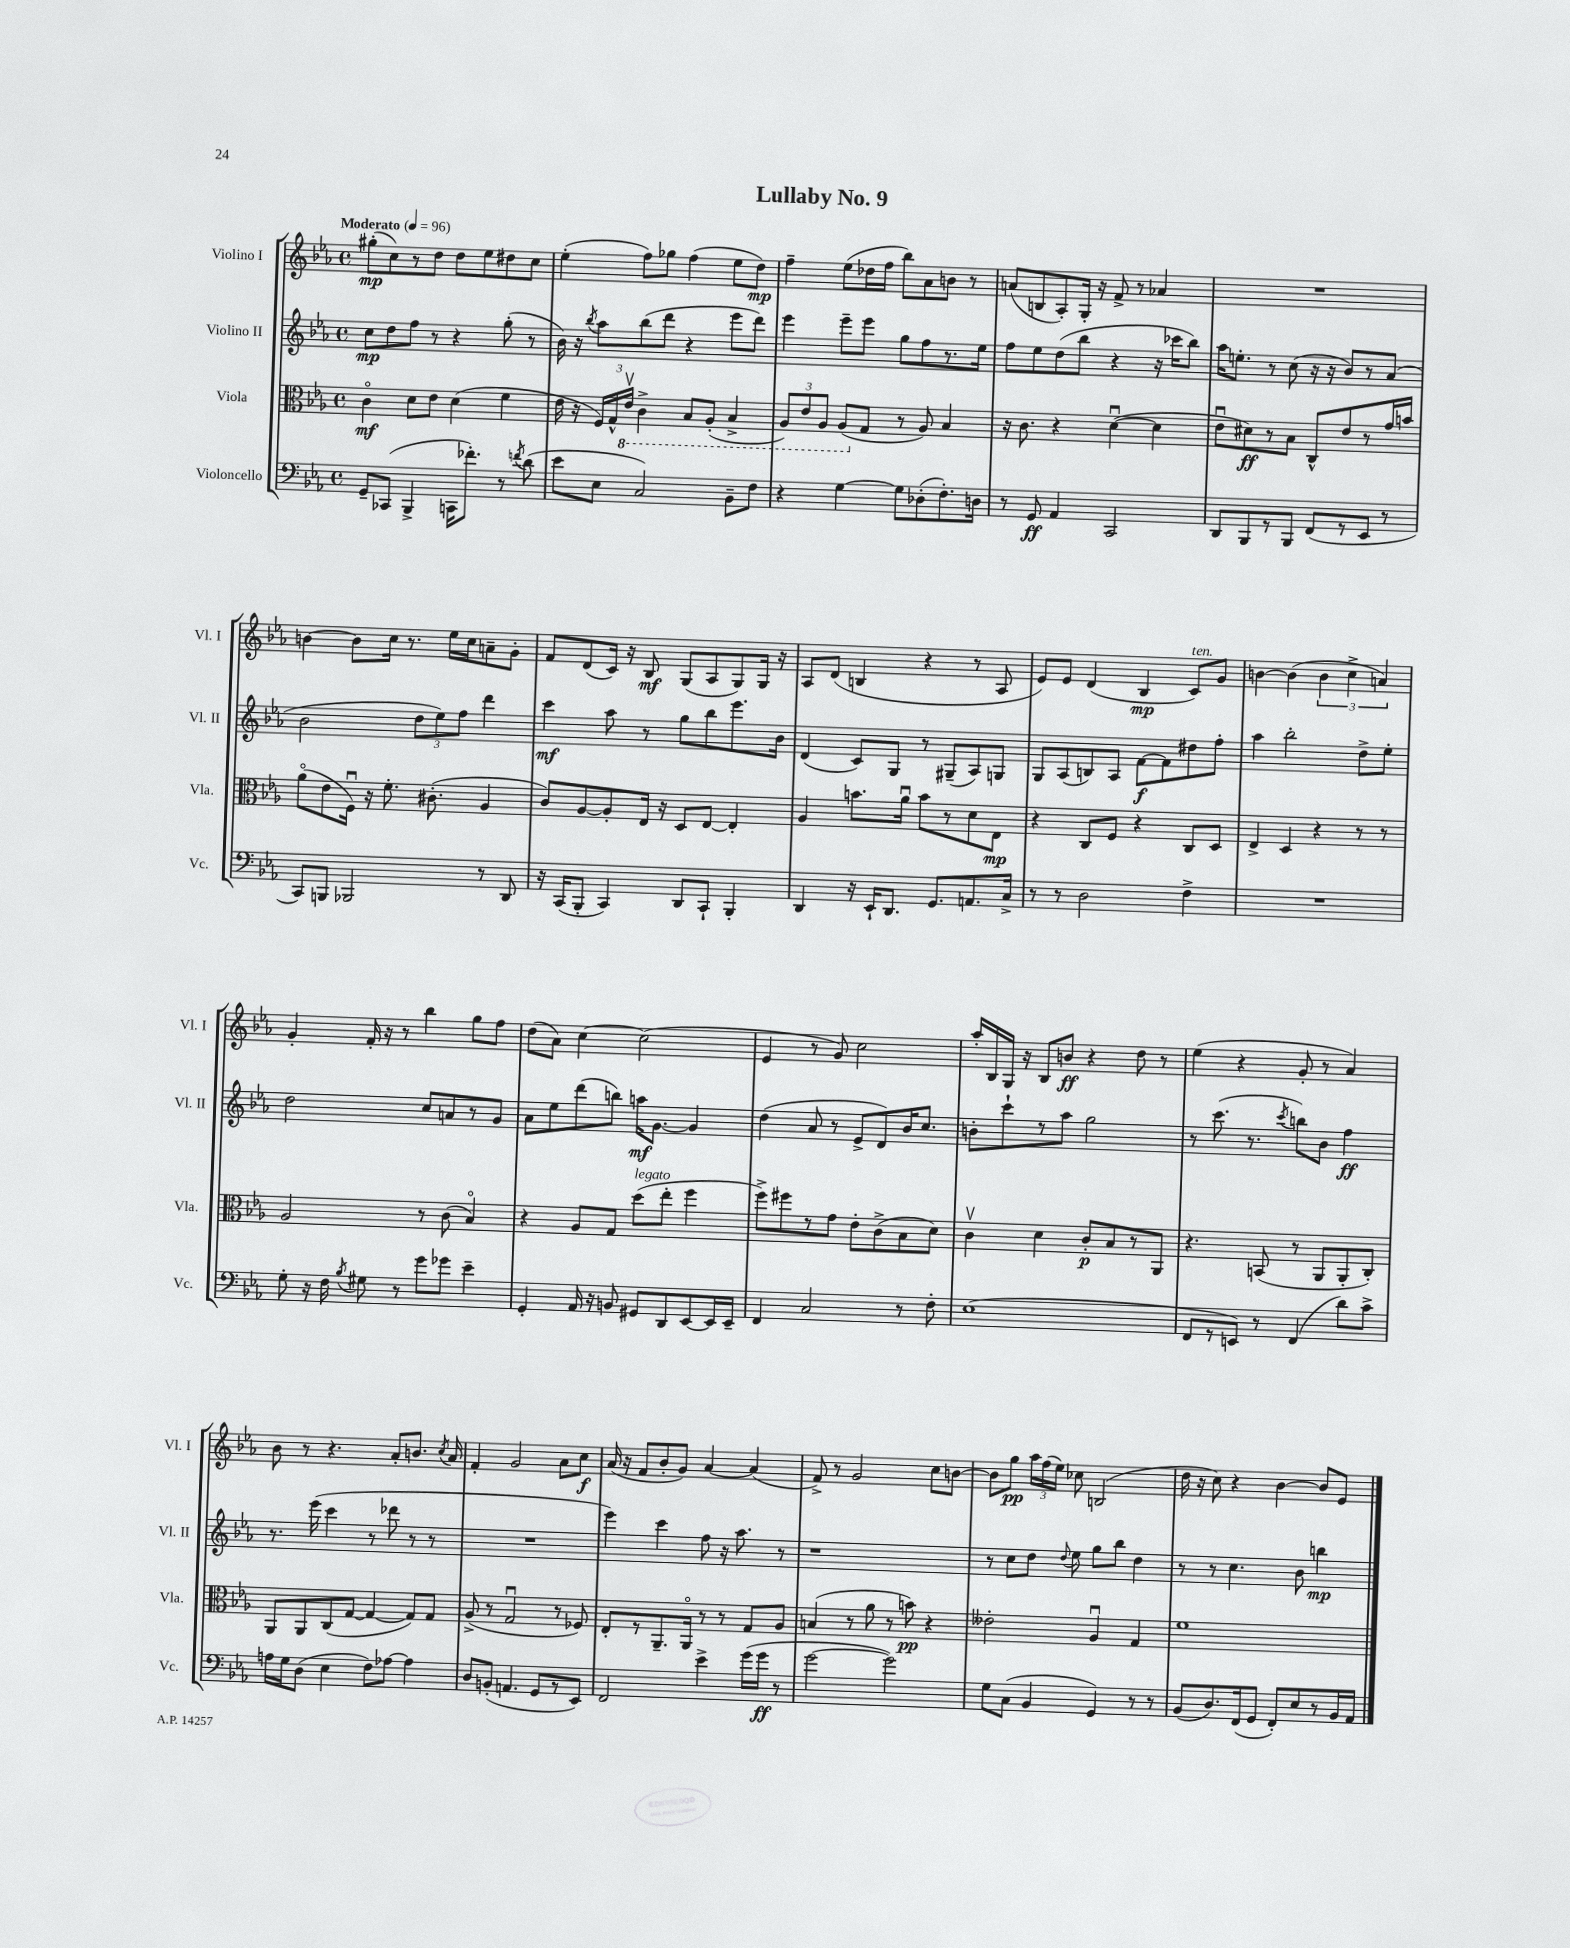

**kern	**kern	**kern	**kern
*staff4	*staff3	*staff2	*staff1
*clefF4	*clefC3	*clefG2	*clefG2
*k[b-e-a-]	*k[b-e-a-]	*k[b-e-a-]	*k[b-e-a-]
*M4/4	*M4/4	*M4/4	*M4/4
*met(c)	*met(c)	*met(c)	*met(c)
*MM96	*MM96	*MM96	*MM96
8GG~	4co	8cc	(8gg#'
(8CC-	.	8dd	8cc)
4BBB-^	8d	8ff	8r
.	8e-	8r	8dd
16CC	(4d	4r	8dd
8.f-')	.	.	.
.	.	.	8ee-
8r	4f	(8gg'	8dd#
8qf	.	.	.
(8d	.	8r	8cc
=	=	=	=
8e-	16e-	16b-)	(4ee-'
.	16r	16r	.
.	.	8qbb-	.
8E-	24F)	8aa-	.
.	24G^^	.	.
.	24E-v	.	.
2C)	4C^	(8bb-	8ff)
.	.	8ddd	8gg-
.	8BB-	4r	(4ff
.	(8AA-'	.	.
8BB-~	4BB-^	8eee-	8ee-
8F	.	8ddd)	8dd)
=	=	=	=
4r	12AA-)	4eee-	4ff~
.	12E-	.	.
.	12AA-	.	.
[4G	(8AA-	8eee-~	(8ee-
.	8G	8eee-	16dd-
.	.	.	16ff
8G]	8r	8gg	8bb-)
(8D-'	8A-)	8ff	8a-
8.F')	4B-	8.r	8b
.	.	.	8r
16D	.	16ee-	.
=	=	=	=
8r	16r	8ff	(8a
.	8.c	.	.
8GG	.	8ee-	8B
4AA-	4r	(8dd	8A-')
.	.	8bb-	16G'
.	.	.	16r
2CC	([4du	4r	8f^
.	.	.	8r
.	4d]	16r	4a-
.	.	16ccc-	.
.	.	8bb-)	.
=	=	=	=
8DD	8e-u	16aa-	1r
.	.	8.ee'	.
8BBB-	8d#)	.	.
8r	8r	8r	.
8BBB-	8B-	(8cc	.
(8FF	8C^^	16r	.
.	.	16r	.
8r	8e-	8b-)	.
8EE-	8r	8r	.
8r	16g	(8a-	.
.	16b	.	.
=	=	=	=
8CC)	(8a-o	2b-	[4b
8BBB	8e-	.	.
2BBB-	16Fu)	.	8b]
.	16r	.	.
.	8.f'	.	16cc
.	.	.	8.r
.	.	12dd	.
.	(8.c#'	.	.
.	.	12ee-)	.
.	.	.	16ee-
.	.	12ff	.
.	.	.	16cc
8r	4A-	4ddd	8a~
8DD	.	.	8g'
=	=	=	=
16r	8c)	4ccc	8f
(16CC	.	.	.
8BBB-'	[8A-	.	(8d
4CC)	8A-']	8aa-	16c)
.	.	.	16r
.	16E-	8r	8B-
.	16r	.	.
8DD	8D	8gg	(8G
8CC`	[8E-	8bb-	8A-
4BBB-'	4E-']	8.eee-	8G)
.	.	.	16G
.	.	16b-	16r
=	=	=	=
4DD	4A-	(4d	8A-
.	.	.	(8d
16r	8.b	8c)	4B
16EE-`	.	.	.
8.DD	.	8G	.
.	16a-u	.	.
.	8b	8r	4r
8.GG	.	.	.
.	8r	(8G#~	.
8.AA	8d	8A-)	8r
.	8E-	8G	8A-
16C^	.	.	.
=	=	=	=
8r	4r	8G	8e-)
8r	.	(8A-	8e-
2D	8C	8B)	(4d
.	8F	8A-	.
.	4r	[8f	4B-
.	.	8f]	.
4F^	8C	8dd#	8c)
.	8D	8ff'	8g
=	=	=	=
1r	4E-^	4aa-	[4b
.	4D	2bb-'	(4b]
.	4r	.	6b
.	.	.	6cc^
.	8r	8dd^	.
.	.	.	6a)
.	8r	8ee-'	.
=	=	=	=
8G'	2A-	2dd	4g'
16r	.	.	.
16F	.	.	.
8qB-	.	.	.
8G#	.	.	16f'
.	.	.	16r
8r	.	.	8r
8g	8r	8cc	4bb-
8g-	(8c	8a	.
4e-~	4B-o)	8r	8gg
.	.	8g	8ff
=	=	=	=
4GG'	4r	8a-	(8dd
.	.	8ee-	8a-)
16AA-	8A-	(8ddd	[4cc
16r	.	.	.
8BB	8G	8bb)	.
8GG#	(8dd	16aa	(2cc]
.	.	[8.g	.
8DD	8ee-'	.	.
[8EE-	4ff	4g]	.
16EE-]	.	.	.
16EE-~	.	.	.
=	=	=	=
4FF	8ff^)	(4dd	4e-
.	8ff#	.	.
2C	8r	8a-	8r
.	8g	8r	8g)
.	8e-'	8e-^	2cc
.	(8c^	8d)	.
8r	8B-	16b-	.
.	.	8.cc	.
8F'	8d)	.	.
=	=	=	=
(1E-	4cv	8b'	16aa-'
.	.	.	16B-
.	.	8ccc`	16G
.	.	.	16r
.	4d	8r	8B-
.	.	8aa-	8b
.	8c'	2gg	4r
.	8B-	.	.
.	8r	.	8dd
.	8AA-	.	8r
=	=	=	=
8FF	4.r	8r	(4ee-
8r	.	(8.ccc	.
8EE)	.	.	4r
.	.	8.r	.
8r	(8BB	.	.
.	.	8qccc	.
(4FF	8r	8bb)	8g'
.	8AA-	8b-	8r
8d)	8AA-'	4ff	4a-)
8c^	8C')	.	.
=	=	=	=
16A	8AA-	8.r	8b-
16G	.	.	.
(8D	8AA-	.	8r
.	.	(16eee-	.
4E-	(8C	4ccc	4.r
.	[8G	.	.
8F)	4G_	8r	.
[8A-	.	8ddd-	8a-'
4A-]	8G])	8r	8.b
.	8G	8r	.
.	.	.	8qcc
.	.	.	16a-
=	=	=	=
8D	(8A-^	1r	4f'
(8BB'	8r	.	.
4.AA	2Gu	.	2g
8GG	.	.	.
8r	8r	.	8a-
8EE-)	8F-)	.	8cc
=	=	=	=
2FF	8E-'	4eee-)	(16a-
.	.	.	16r
.	8r	.	8f
.	8.AA-~	4ccc	8b-'
.	.	.	8g)
.	16AA-o	.	.
4e-^	8r	8ff	[4a-
.	8r	16r	.
.	.	8.aa-	.
(16g	8G	.	(4a-]
16g	.	.	.
8r	8A-	8r	.
=	=	=	=
[2g	(4B	1r	8f^)
.	.	.	8r
.	8r	.	2g
.	8a-	.	.
2g])	8r	.	.
.	8b)	.	.
.	4r	.	8cc
.	.	.	[8b
=	=	=	=
8G	2e--'	8r	8b]
(8C	.	8cc	8gg
4BB-	.	8dd	24aa-
.	.	.	(24ff
.	.	.	24ee-)
.	.	8qqdd	.
.	.	8ee-	8cc-
4GG)	4A-u	8gg	(2B
.	.	8bb-	.
8r	4G	4dd	.
8r	.	.	.
=	=	=	=
(8BB-	1f	8r	16dd
.	.	.	16r
8.D)	.	8r	8cc)
.	.	4.cc	4r
(16FF	.	.	.
8GG	.	.	.
8FF')	.	.	[4b-
8E-	.	8b-	.
8r	.	4bb	8b-]
16BB-	.	.	8e-
16AA-	.	.	.
==	==	==	==
*-	*-	*-	*-
